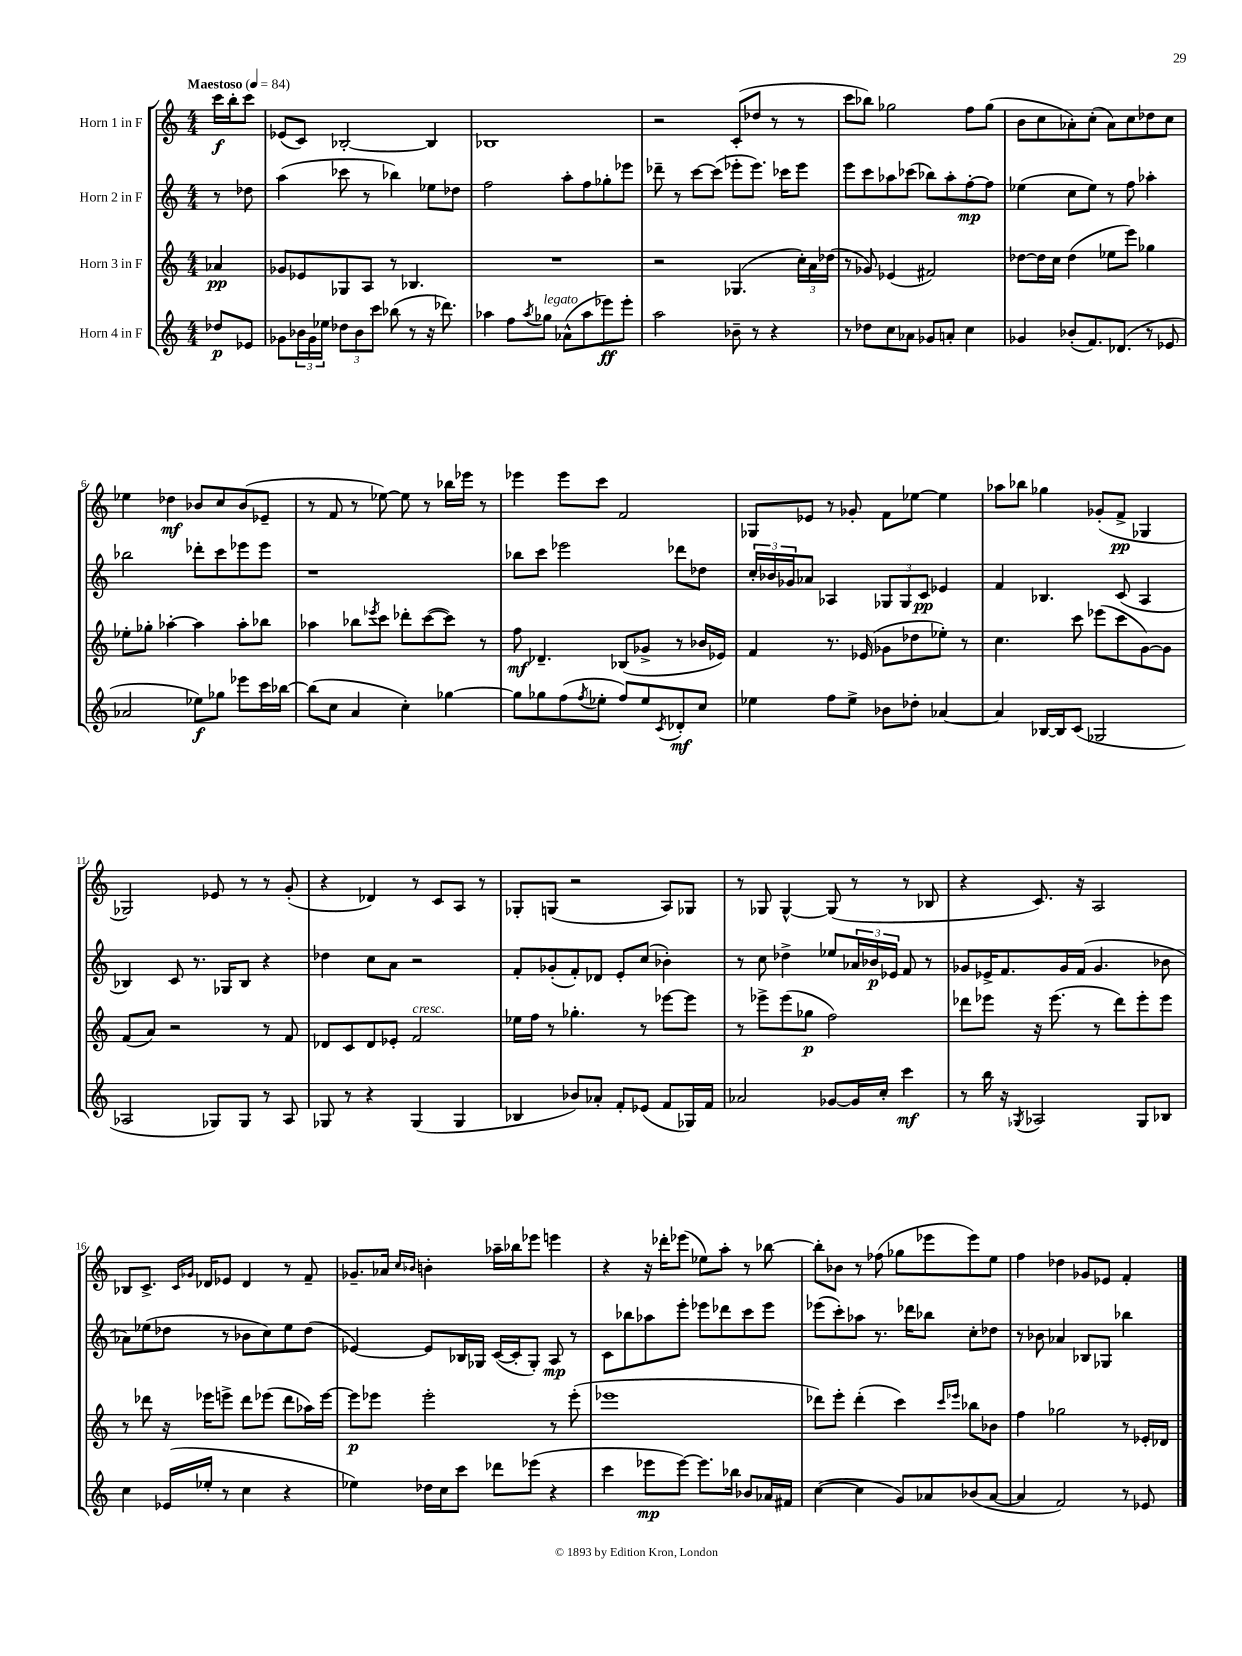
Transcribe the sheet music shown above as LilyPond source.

<<
\new StaffGroup <<
\new Staff = "s0" \with { instrumentName = "Horn 1 in F" } {
    \clef treble \key c \major \numericTimeSignature \time 4/4 \partial 4 \tempo "Maestoso" 4 = 84
    c'''16\f b''16-. c'''8 |
    ees'8( c'8) bes2~-. bes4 |
    bes1 |
    r2 c'8-.( des''8 r8 r8 |
    c'''8 bes''8) ges''2 f''8 ges''8( |
    b'8 c''8 aes'8-.) c''8-.( aes'8) c''8 des''8 c''8 |
    ees''4 des''4\mf bes'8 c''8 bes'8( ees'8-- |
    r8 f'8 r8 ees''8~) ees''8 r8 bes''16 ees'''16 r8 |
    ees'''4 ees'''8 c'''8 f'2 |
    ges8 ees'8 r8 ges'8-. f'8 ees''8~ ees''4 |
    aes''8 bes''8 ges''4 ges'8-.( f'8->\pp ges4 |
    ges2) ees'8 r8 r8 g'8-.( |
    r4 des'4) r8 c'8 a8 r8 |
    ges8-. g8( r2 a8) ges8 |
    r8 ges8 ges4~-^ ges8( r8 r8 bes8 |
    r4 c'8.) r16 a2 |
    bes8 c'8.-> \grace { c'16 ges'16 } des'16 ees'8 des'4 r8 f'8-- |
    ges'8.-- aes'16 \grace { c''16 bes'16 } b'4-. aes''16-- bes''16 ees'''8 e'''4 |
    r4 r16 des'''16-. ees'''8( ees''8) a''8-. r8 bes''8~ |
    bes''8-. bes'8 r8 fes''8( ges''8 ees'''8 ees'''8) e''8 |
    f''4 des''4 ges'8 ees'8 f'4-. \bar "|." |
}
\new Staff = "s1" \with { instrumentName = "Horn 2 in F" } {
    \clef treble \key c \major \numericTimeSignature \time 4/4 \partial 4
    r8 des''8 |
    a''4( ces'''8 r8 bes''4) ees''8 des''8 |
    f''2 a''8-. f''8 ges''8-. ees'''8 |
    des'''8-- r8 c'''8~ c'''8( ees'''8-. ees'''8.) ces'''16 ees'''8 |
    e'''8 c'''8 aes''8 ces'''8( bes''8) aes''8-. f''8~-.\mp f''8 |
    ees''4( c''8 ees''8) r8 f''8 aes''4-. |
    bes''2 des'''8-. c'''8 ees'''8 ees'''8 |
    r1 |
    bes''8 c'''8 ees'''2 des'''8 des''8 |
    \tuplet 3/2 { c''16-. bes'16 ges'16 } aes'8 aes4 \tuplet 3/2 { ges8 ges8 c'8\pp } ees'4 |
    f'4 bes4. c'8( a4 |
    bes4) c'8 r8. ges16 bes8 r4 |
    des''4 c''8 a'8 r2 |
    f'8-. ges'8-.( f'8-.) des'8 e'8-. c''8( bes'4-.) |
    r8 c''8 des''4-> ees''8 \tuplet 3/2 { aes'16 bes'16\p ees'16 } f'8 r8 |
    ges'8 ees'16-> f'8. ges'16 f'16( ges'4. bes'8 |
    aes'8) ees''8( des''8 r8 bes'8 c''8) ees''8 des''8( |
    ees'4~) ees'8 bes16 ges16 c'16~( c'16-. ges8-.) a8\mp r8 |
    c'8 bes''8 aes''8 e'''8-. ees'''8 des'''8 c'''8 ees'''8 |
    ees'''8( c'''8-.) aes''8 r8. des'''16 bes''8 c''8-. des''8 |
    r8 bes'8 aes'4 bes8 ges8 bes''4 \bar "|." |
}
\new Staff = "s2" \with { instrumentName = "Horn 3 in F" } {
    \clef treble \key c \major \numericTimeSignature \time 4/4 \partial 4
    aes'4\pp |
    ges'8 ees'8 ges8 a8 r8 bes4. |
    R1 |
    r2 ges4.( \tuplet 3/2 { c''16-.) a'16 des''16( } |
    r8 ges'8) ees'4( fis'2) |
    des''8~ des''16 c''16 des''4( ees''8 e'''8) ges''4 |
    ees''8-. ges''8-. aes''4~-. aes''4 aes''8-. bes''8 |
    aes''4 bes''8 \acciaccatura { ees'''8 } c'''8 des'''8-. c'''8~( c'''8) r8 |
    f''8\mf des'4.-- bes8( ges'8-> r8 bes'16 ees'16) |
    f'4 r8. ees'16( ges'8 des''8 ees''8-.) r8 |
    c''4. c'''8 ees'''8( c'''8 g'8~) g'8 |
    f'8( a'8) r2 r8 f'8 |
    des'8 c'8 des'8 ees'8-. f'2^\markup { \italic "cresc." } |
    ees''16 f''16 r8 ges''4.-. r8 ees'''8~ ees'''8 |
    r8 ees'''8-> ees'''8( ges''8\p f''2) |
    des'''8 ees'''8 r16 ees'''8.( r8 des'''8) ees'''8-. ees'''8 |
    r8 des'''8 r16 ees'''16 e'''8-> des'''8 ees'''8( des'''8 aes''16) ees'''16~ |
    ees'''8\p ees'''8 ees'''2-. r8 ees'''8-.( |
    ees'''1 |
    des'''8) e'''8-. des'''4-.( c'''4) \grace { c'''16 ees'''16 } bes''8 bes'8 |
    f''4 ges''2 r8 ees'16-. des'16 \bar "|." |
}
\new Staff = "s3" \with { instrumentName = "Horn 4 in F" } {
    \clef treble \key c \major \numericTimeSignature \time 4/4 \partial 4
    des''8\p ees'8 |
    ges'8 \tuplet 3/2 { bes'16 ges'16 ees''16 } \tuplet 3/2 { des''8 bes'8 c'''8 } bes''8( r8 r16 des'''8.) |
    aes''4 f''8 \acciaccatura { aes''8 } ges''8^\markup { \italic "legato" } aes'8-^( aes''8 ees'''8\ff) ees'''8-. |
    a''2 bes'8-- r8 r4 |
    r8 des''8 c''8 aes'8 ges'8 a'8-. c''4 |
    ges'4 bes'8-.( f'8.) des'8.( r8 ees'8 |
    aes'2 ees''8\f) ges''8 ees'''8 c'''16 bes''16~ |
    bes''8( c''8 a'4 c''4-.) ges''4~ |
    ges''8 ges''8 f''8( \acciaccatura { f''8 } ees''8-. f''8) ees''8 \acciaccatura { c'8 } des'8-.\mf c''8 |
    ees''4 f''8 ees''8-> bes'8 des''8-. aes'4~ |
    aes'4 bes16~ bes16 c'8( ges2 |
    aes2 ges8) ges8 r8 aes8 |
    ges8 r8 r4 ges4( ges4 |
    bes4 bes'8) aes'8-. f'8-. ees'8( f'8 ges16) f'16 |
    aes'2 ges'8~ ges'16 c''16-. c'''4\mf |
    r8 b''16 r16 \acciaccatura { ges8 } aes2 ges8 bes8 |
    c''4 ees'16( ees''16-. r8 c''4 r4 |
    ees''4) des''16 c''16 c'''8 des'''8 ees'''8( r4 |
    c'''4 ees'''8\mp ees'''8~) ees'''8. bes''16 bes'8 aes'16 fis'16 |
    c''4~( c''4 g'8) aes'8 bes'8( aes'8~ |
    aes'4 f'2) r8 ees'8 \bar "|." |
}
>>
>>
